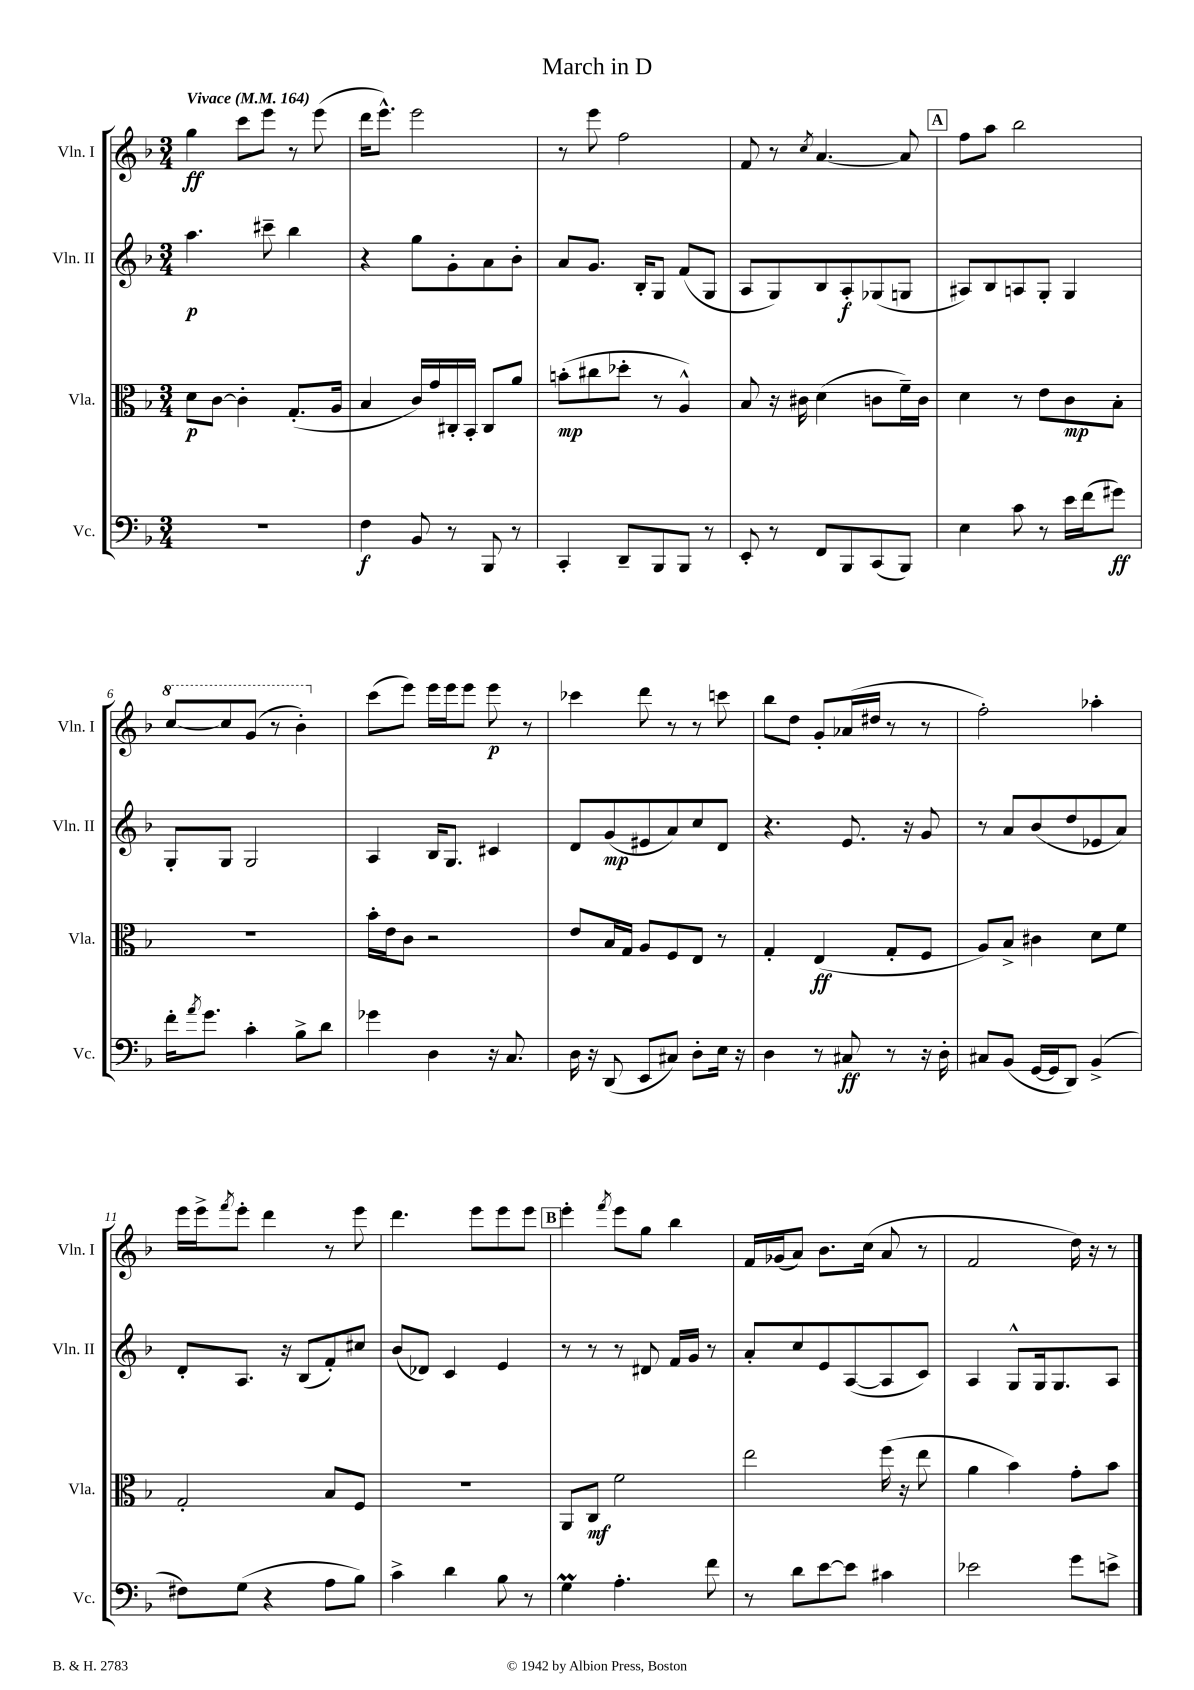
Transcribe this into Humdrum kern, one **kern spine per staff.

**kern	**kern	**kern	**kern
*staff4	*staff3	*staff2	*staff1
*clefF4	*clefC3	*clefG2	*clefG2
*k[b-]	*k[b-]	*k[b-]	*k[b-]
*M3/4	*M3/4	*M3/4	*M3/4
*MM164	*MM164	*MM164	*MM164
2.r	8d\L	4.aa\	4gg\
.	[8c\J	.	.
.	4c'\]	.	8ccc\L
.	.	8ccc#~\	8eee\J
.	(8.G'/L	4bb-\	8r
.	.	.	(8eee\
.	16A/Jk	.	.
=	=	=	=
4F\	4B-/	4r	16ddd\LK
.	.	.	8.eee^^\J)
8BB-/	16c/LL)	8gg\L	2eee\
.	16g/	.	.
8r	16C#'/	8g'\	.
.	16BB-'/JJ	.	.
8BBB-/	8C#/L	8a\	.
8r	8a/J	8b-'\J	.
=	=	=	=
4CC'/	(8b'\L	8a/L	8r
.	8cc#\	8.g/J	8eee\
8DD~/L	8dd-'\J	.	2ff\
.	.	16B-'/LK	.
8BBB-/	8r	8G/J	.
8BBB-/J	4A^^/)	(8f/L	.
8r	.	8G/J	.
=	=	=	=
8EE'/	8B-/	8A/L	8f/
8r	16r	8G/)	8r
.	16c#\	.	.
.	.	.	8qcc/
8FF/L	(4d\	8B-/	[4.a/
8BBB-/	.	8A'/	.
(8CC/	8c\L	(8G-/	.
8BBB-/J)	16f~\L)	8G/J	8a/]
.	16c\JJ	.	.
=	=	=	=
4E\	4d\	8A#/L)	8ff\L
.	.	8B-/	8aa\J
8c\	8r	8A/	2bb-\
8r	8e\L	8G'/J	.
16e\LL	8c\	4G/	.
(16f\J	.	.	.
8g#\J)	8B-'\J	.	.
=	=	=	=
16f'\LK	2.r	8G'/L	[8ccc/L
8qa/	.	.	.
8.g\J	.	.	.
.	.	8G/J	8ccc/]
4c'\	.	2G/	(8gg/J
.	.	.	8r
8B-^\L	.	.	4bb-'\)
8d\J	.	.	.
=	=	=	=
4g-\	16b-'\LL	4A/	(8ccc\L
.	16e\J	.	.
.	8c\J	.	8eee\J)
4D\	2r	16B-/LK	16eee\LL
.	.	8.G/J	16eee\J
.	.	.	8eee\J
16r	.	4c#/	8eee\
8.C/	.	.	.
.	.	.	8r
=	=	=	=
16D\	8e/L	8d/L	4ccc-\
16r	.	.	.
(8DD/	16B-/L	(8g/	.
.	16G/JJ	.	.
8EE/L	8A/L	8e#/	8ddd\
8C#/J)	8F/	8a/)	8r
8D'\L	8E/J	8cc/	8r
16E\Jk	8r	8d/J	8ccc\
16r	.	.	.
=	=	=	=
4D\	4G'/	4.r	8bb-\L
.	.	.	8dd\J
8r	(4E/	.	8g'/L
8C#/	.	8.e/	(16a-/L
.	.	.	16dd#/JJ
8r	8G'/L	.	8r
.	.	16r	.
16r	8F/J	8g/	8r
16D'\	.	.	.
=	=	=	=
8C#/L	8A/L)	8r	2ff'\)
(8BB-/J	8B-^/J	8a/L	.
[16GG/LL	4c#\	(8b-/	.
16GG/]J	.	.	.
8DD/J)	.	8dd/	.
(4BB-^/	8d\L	8e-/	4aa-'\
.	8f\J	8a/J)	.
=	=	=	=
8F#\L)	2G'/	8d'/L	16eee\LL
.	.	.	16eee^\J
.	.	.	8qfff/
(8G\J	.	8.A/J	8eee'\J
4r	.	.	4ddd\
.	.	16r	.
.	.	(8B-/L	.
8A\L	8B-/L	8f'/)	8r
8B-\J)	8F/J	8cc#/J	8eee\
=	=	=	=
4c^\	2.r	(8b-/L	4.ddd\
.	.	8d-/J)	.
4d\	.	4c/	.
.	.	.	8eee\L
8B-\	.	4e/	8eee\
8r	.	.	8eee\J
=	=	=	=
4G\	8AA/L	8r	4eee'\
.	8C/J	8r	.
.	.	.	8qfff/
4.A'\	2f\	8r	8eee\L
.	.	8d#/	8gg\J
.	.	16f/LL	4bb-\
.	.	16g/JJ	.
8f\	.	8r	.
=	=	=	=
8r	2ee\	8a'/L	16f/LL
.	.	.	(16g-/J
8d\L	.	8cc/	8a/J)
[8e\	.	8e/	8.b-\L
8e\]J	.	([8A/	.
.	.	.	(16cc\Jk
4c#\	(16ff\	8A/]	8a/
.	16r	.	.
.	8ee\	8c/J)	8r
=	=	=	=
2e-\	4a\	4A/	2f/
.	4b-\)	8G^^/L	.
.	.	16G/k	.
.	.	8.G/	.
8g\L	8g'\L	.	16dd\)
.	.	.	16r
8e^\J	8b-\J	8A/J	8r
==	==	==	==
*-	*-	*-	*-
